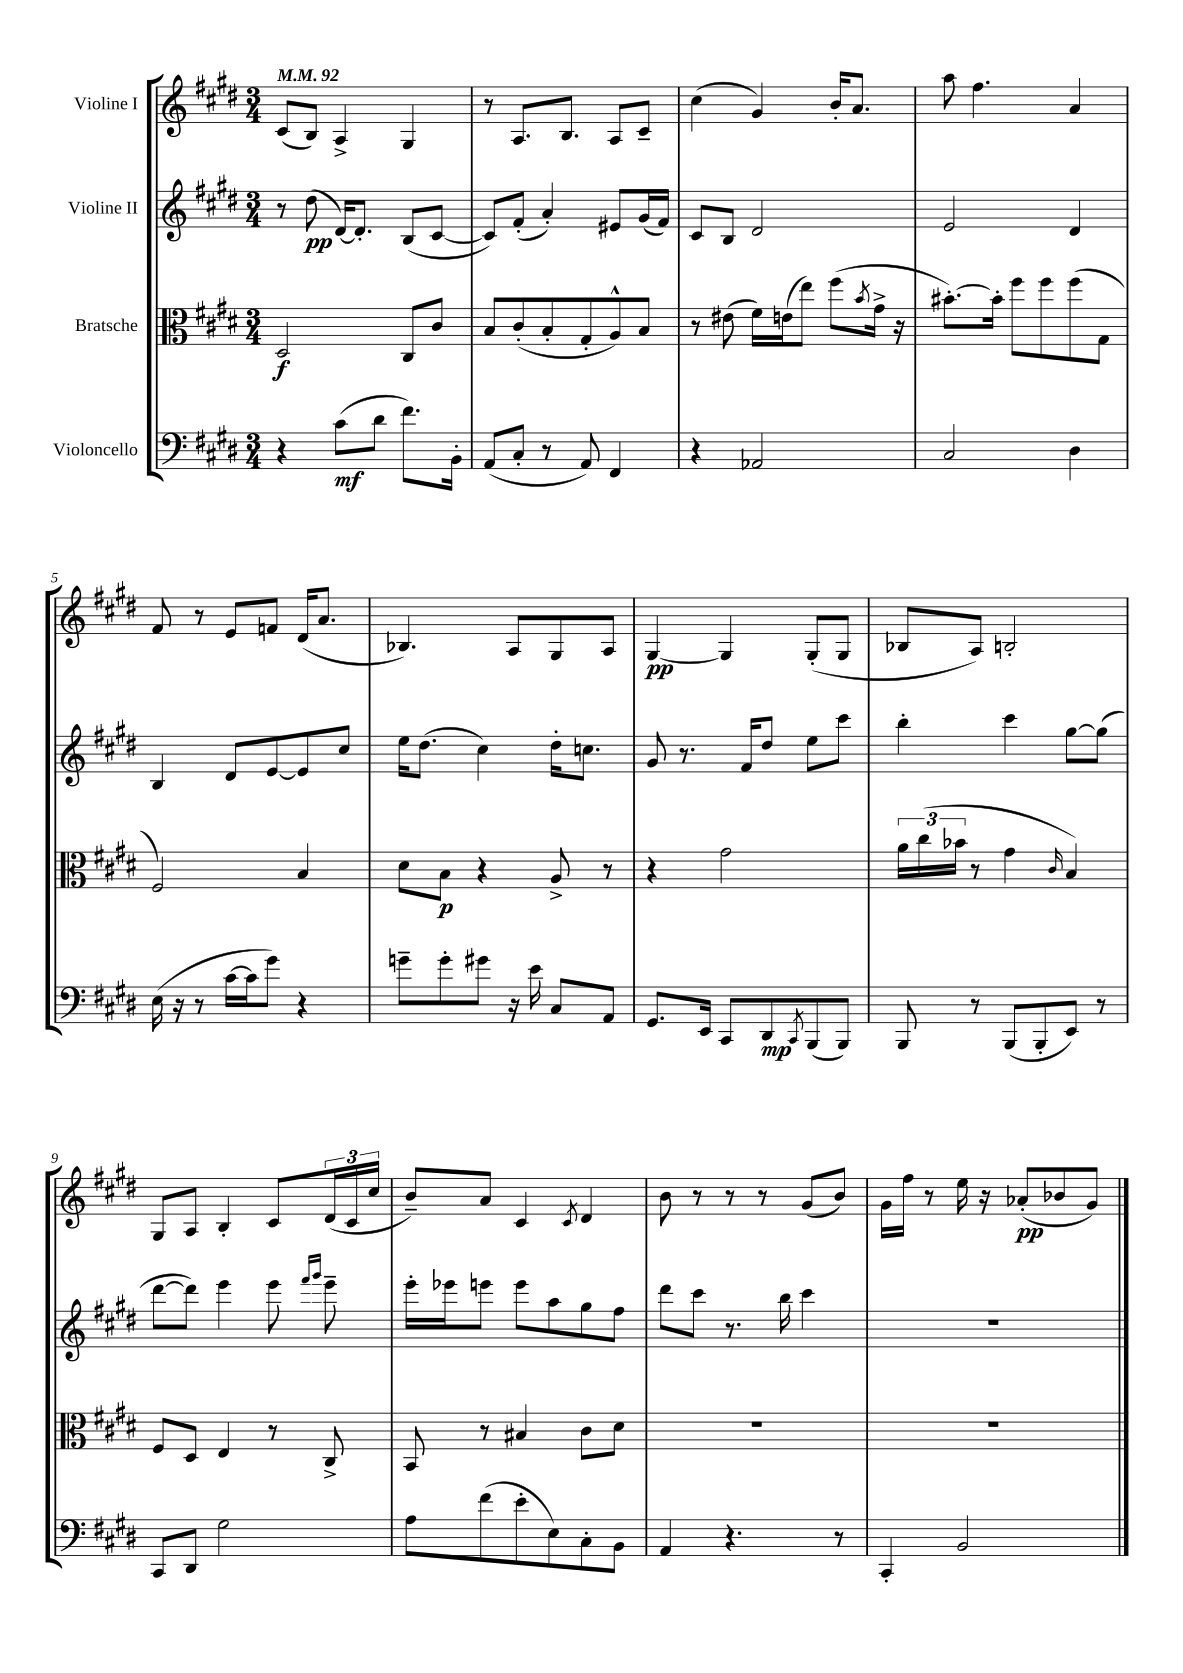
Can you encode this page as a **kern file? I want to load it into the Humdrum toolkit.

**kern	**dynam	**kern	**dynam	**kern	**dynam	**kern	**dynam
*part4	*part4	*part3	*part3	*part2	*part2	*part1	*part1
*staff4	*staff4	*staff3	*staff3	*staff2	*staff2	*staff1	*staff1
*I"Violoncello	*	*I"Bratsche	*	*I"Violine II	*	*I"Violine I	*
*clefF4	*	*clefC3	*	*clefG2	*	*clefG2	*
*k[f#c#g#d#]	*	*k[f#c#g#d#]	*	*k[f#c#g#d#]	*	*k[f#c#g#d#]	*
*M3/4	*	*M3/4	*	*M3/4	*	*M3/4	*
*MM92	*	*MM92	*	*MM92	*	*MM92	*
=1	=1	=1	=1	=1	=1	=1	=1
4r	.	2D#/	f	8r	.	(8c#/L	.
.	.	.	.	(8dd#\	pp	8B/J)	.
(8c#\L	mf	.	.	[16d#/KL)	.	4A^/	.
.	.	.	.	8.d#'/J]	.	.	.
8d#\J	.	.	.	.	.	.	.
8.f#\L)	.	8C#/L	.	(8B/L	.	4G#/	.
.	.	8c#/J	.	[8c#/J	.	.	.
16BB'\Jk	.	.	.	.	.	.	.
=2	=2	=2	=2	=2	=2	=2	=2
(8AA/L	.	8B/L	.	8c#/L])	.	8r	.
8C#'/J	.	(8c#'/	.	(8f#'/J	.	8.A/L	.
8r	.	8B'/	.	4a'/)	.	.	.
.	.	.	.	.	.	8.B/J	.
8AA/)	.	8G#'/	.	.	.	.	.
4FF#/	.	8A^^/)	.	8e#X/L	.	8A/L	.
.	.	8B/J	.	(16g#/L	.	8c#~/J	.
.	.	.	.	16f#/JJ)	.	.	.
=3	=3	=3	=3	=3	=3	=3	=3
4r	.	8r	.	8c#/L	.	(4cc#\	.
.	.	(8e#X\	.	8B/J	.	.	.
2AA-X/	.	16f#\LL)	.	2d#/	.	4g#/)	.
.	.	(16en\J	.	.	.	.	.
.	.	8ee\J)	.	.	.	.	.
.	.	(8ff#\L	.	.	.	16b'/KL	.
.	.	.	.	.	.	8.a/J	.
.	.	8qb/	.	.	.	.	.
.	.	16g#^\Jk	.	.	.	.	.
.	.	16r	.	.	.	.	.
=4	=4	=4	=4	=4	=4	=4	=4
2C#/	.	[8.b#X'\L)	.	2e/	.	8aa\	.
.	.	.	.	.	.	4.ff#\	.
.	.	16b#'\Jk]	.	.	.	.	.
.	.	8ff#\L	.	.	.	.	.
.	.	8ff#\	.	.	.	.	.
4D#\	.	(8ff#\	.	4d#/	.	4a/	.
.	.	8G#\J	.	.	.	.	.
!!LO:LB:g=z
=5	=5	=5	=5	=5	=5	=5	=5
(16E\	.	2F#/)	.	4B/	.	8f#/	.
16r	.	.	.	.	.	.	.
8r	.	.	.	.	.	8r	.
[16c#\LL	.	.	.	8d#/L	.	8e/L	.
16c#\J]	.	.	.	.	.	.	.
8g#\J)	.	.	.	[8e/	.	8fn/J	.
4r	.	4B/	.	8e/]	.	(16d#/KL	.
.	.	.	.	.	.	8.a/J	.
.	.	.	.	8cc#/J	.	.	.
=6	=6	=6	=6	=6	=6	=6	=6
8gn~\L	.	8d#\L	.	16ee\KL	.	4.B-X/)	.
.	.	.	.	(8.dd#\J	.	.	.
8g'\	.	8B\J	p	.	.	.	.
8g#X\J	.	4r	.	4cc#\)	.	.	.
16r	.	.	.	.	.	8A/L	.
16e\	.	.	.	.	.	.	.
8C#/L	.	8A^/	.	16dd#'\KL	.	8G#/	.
.	.	.	.	8.ccn\J	.	.	.
8AA/J	.	8r	.	.	.	8A/J	.
=7	=7	=7	=7	=7	=7	=7	=7
8.GG#/L	.	4r	.	8g#/	.	[4G#/	pp
.	.	.	.	8.r	.	.	.
16EE/Jk	.	.	.	.	.	.	.
8CC#/L	.	2g#\	.	.	.	4G#/]	.
.	.	.	.	16f#/KL	.	.	.
8DD#/	mp	.	.	8dd#/J	.	.	.
8qCC#/	.	.	.	.	.	.	.
(8BBB/	.	.	.	8ee\L	.	(8G#'/L	.
8BBB/J)	.	.	.	8ccc#\J	.	8G#/J	.
=8	=8	=8	=8	=8	=8	=8	=8
8BBB/	.	24a\LL	.	4bb'\	.	8B-X/L	.
.	.	(24cc#\	.	.	.	.	.
.	.	24b-X\JJ	.	.	.	.	.
8r	.	8r	.	.	.	8A/J)	.
(8BBB/L	.	4g#\	.	4ccc#\	.	2Bn'/	.
8BBB'/	.	.	.	.	.	.	.
.	.	16qqc#/	.	.	.	.	.
8EE/J)	.	4B/)	.	[8gg#\L	.	.	.
8r	.	.	.	(8gg#\J]	.	.	.
!!LO:LB:g=z
=9	=9	=9	=9	=9	=9	=9	=9
8CC#/L	.	8F#/L	.	[8ddd#\L	.	8G#/L	.
8DD#/J	.	8D#/J	.	8ddd#\J])	.	8A/J	.
2G#\	.	4E/	.	4eee\	.	4B'/	.
.	.	8r	.	8eee\	.	8c#/L	.
.	.	.	.	16qqfff#/LL	.	.	.
.	.	.	.	16qqggg#/JJ	.	.	.
.	.	8C#^/	.	8eee~\	.	(24d#/L	.
.	.	.	.	.	.	24c#/	.
.	.	.	.	.	.	24cc#/JJ	.
=10	=10	=10	=10	=10	=10	=10	=10
8A\L	.	8BB/	.	16eee'\LL	.	8b~/L)	.
.	.	.	.	16eee-X\J	.	.	.
(8f#\	.	8r	.	8eeen\J	.	8a/J	.
8e'\	.	4B#X/	.	8eee\L	.	4c#/	.
8E\)	.	.	.	8aa\	.	.	.
.	.	.	.	.	.	8qc#/	.
8C#'\	.	8c#\L	.	8gg#\	.	4d#/	.
8BB\J	.	8d#\J	.	8ff#\J	.	.	.
=11	=11	=11	=11	=11	=11	=11	=11
4AA/	.	2.r	.	8ddd#\L	.	8b\	.
.	.	.	.	8ccc#\J	.	8r	.
4.r	.	.	.	8.r	.	8r	.
.	.	.	.	.	.	8r	.
.	.	.	.	16bb\	.	.	.
.	.	.	.	4ccc#\	.	(8g#/L	.
8r	.	.	.	.	.	8b/J)	.
=12	=12	=12	=12	=12	=12	=12	=12
4CC#'/	.	2.r	.	2.r	.	16g#\LL	.
.	.	.	.	.	.	16ff#\JJ	.
.	.	.	.	.	.	8r	.
2BB/	.	.	.	.	.	16ee\	.
.	.	.	.	.	.	16r	.
.	.	.	.	.	.	(8a-X'/L	pp
.	.	.	.	.	.	8b-X/	.
.	.	.	.	.	.	8g#/J)	.
==	==	==	==	==	==	==	==
*-	*-	*-	*-	*-	*-	*-	*-
